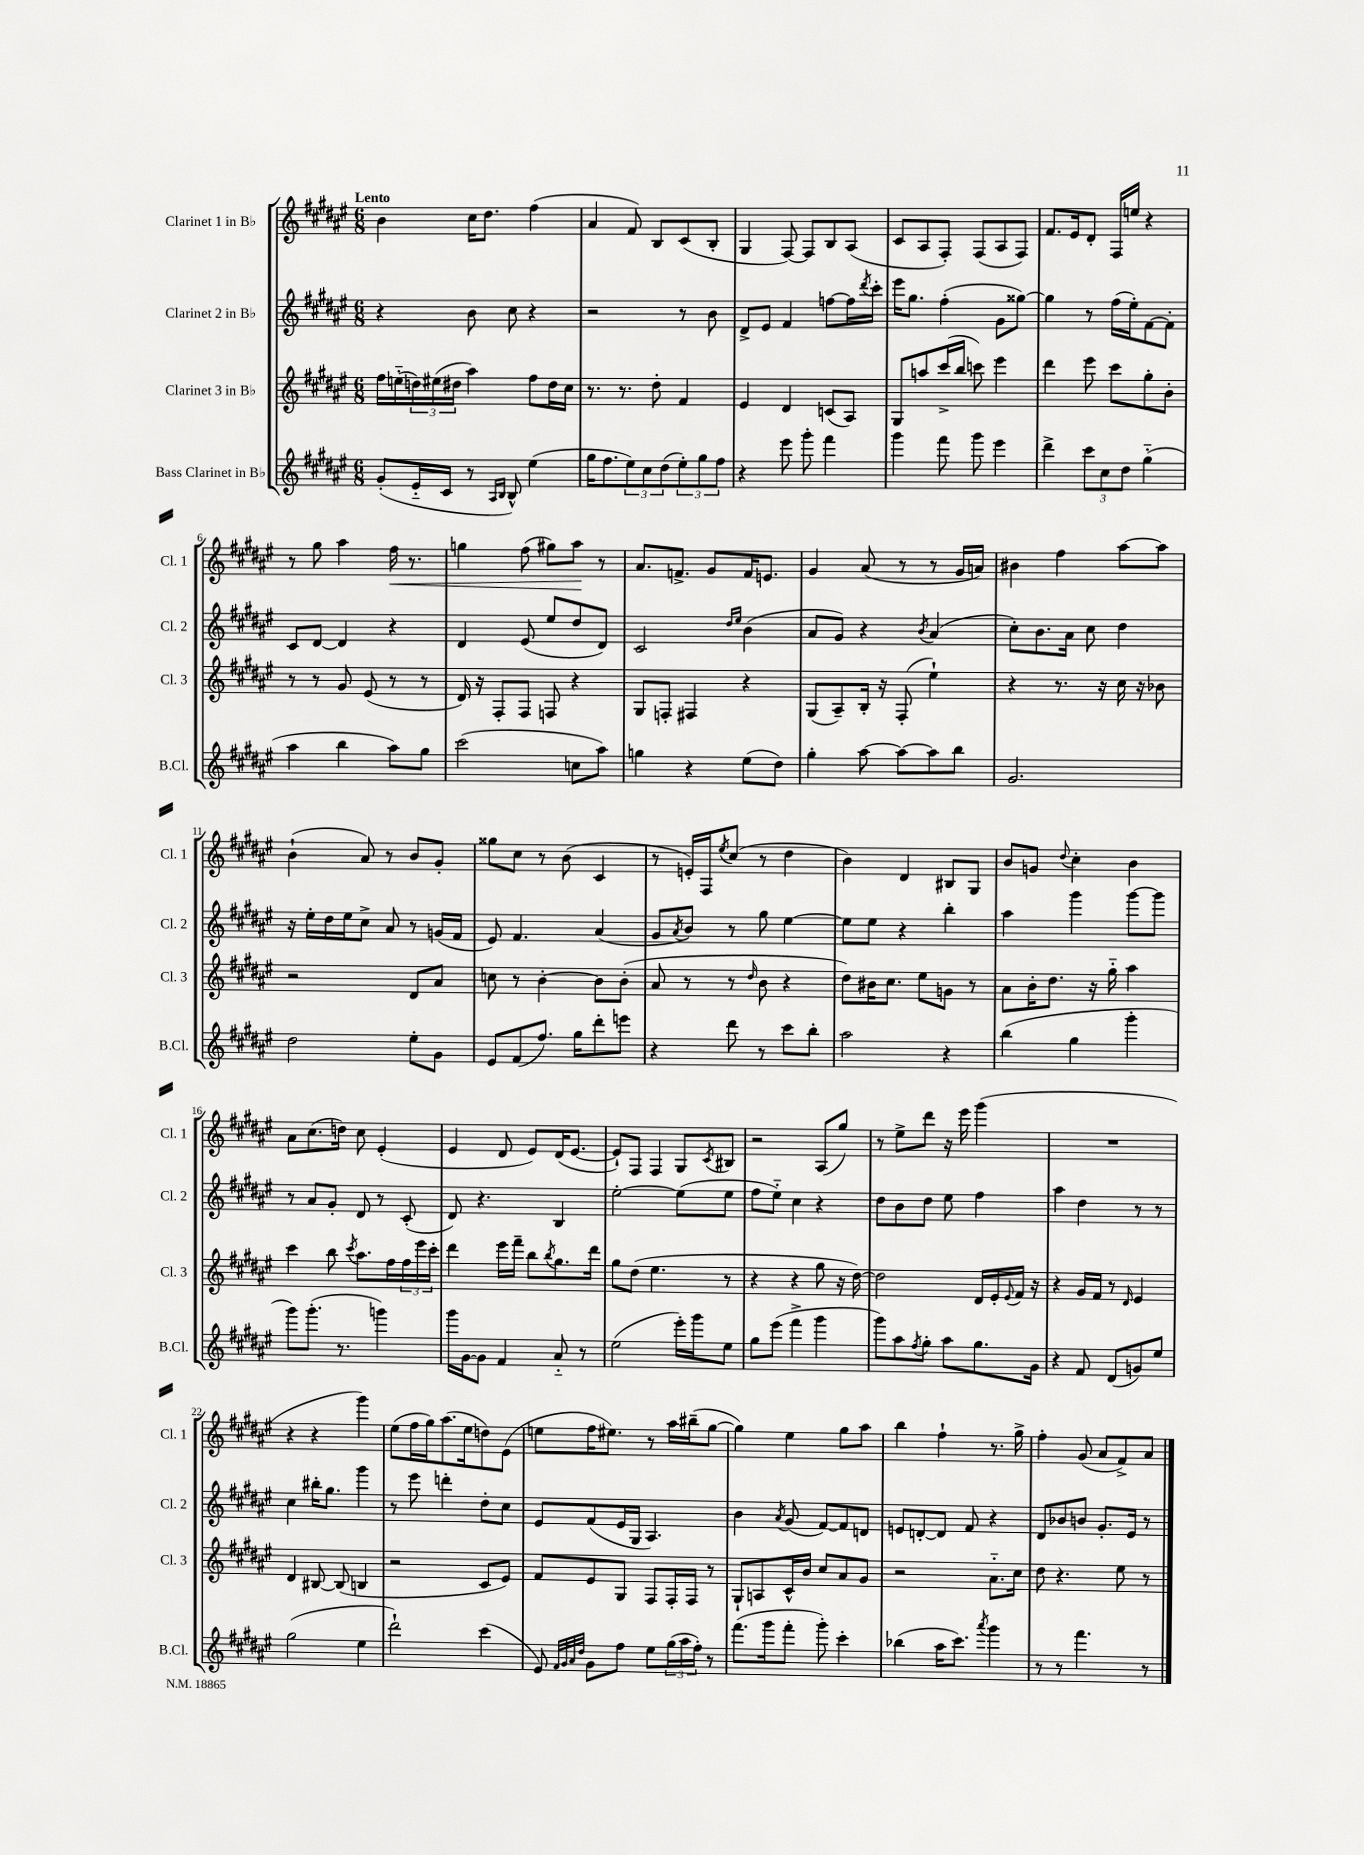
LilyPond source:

<<
\new StaffGroup <<
\new Staff = "s0" \with { instrumentName = "Clarinet 1 in Bb" shortInstrumentName = "Cl. 1" } {
    \clef treble \key fis \major \numericTimeSignature \time 6/8 \tempo "Lento"
    b'4 cis''16 dis''8. fis''4( |
    ais'4 fis'8) b8 cis'8( b8-. |
    gis4 fis8~) fis8 b8 ais8( |
    cis'8 ais8 fis8-.) fis8( ais8 fis8) |
    fis'8. eis'16 dis'8-. fis16 e''16 r4 |
    r8 gis''8 ais''4 fis''16\< r8. |
    g''4 fis''8( gis''8) ais''8\! r8 |
    ais'8. f'8.-> gis'8 f'16 e'8. |
    gis'4 ais'8( r8 r8 gis'16 a'16) |
    bis'4 fis''4 ais''8~ ais''8 |
    b'4-!( ais'8) r8 b'8 gis'8-. |
    gisis''8 cis''8 r8 b'8( cis'4 |
    r8 e'16-.) fis16 \acciaccatura { eis''8 } cis''8( r8 dis''4 |
    b'4) dis'4 bis8 gis8 |
    b'8 g'8 \appoggiatura { dis''8 } cis''4-. b'4 |
    ais'8 cis''8.( d''16) cis''8 eis'4-.( |
    eis'4 dis'8 eis'8) dis'16( eis'8.~ |
    eis'8-!) fis8 fis4 gis8 \acciaccatura { cis'8 } bis8 |
    r2 ais8( gis''8) |
    r8 eis''8-> dis'''8 r16 eis'''16 gis'''4( |
    R2. |
    r4 r4 gis'''4) |
    eis''8( fis''16 gis''16) ais''8.( eis''16 d''8) eis'8( |
    e''8 fis''16 eis''8.) r8 ais''16 bis''16--( gis''8~ |
    gis''4) eis''4 gis''8 ais''8 |
    b''4 fis''4-! r8. gis''16-> |
    fis''4-. gis'8( ais'8 fis'8->) ais'8 \bar "|." |
}
\new Staff = "s1" \with { instrumentName = "Clarinet 2 in Bb" shortInstrumentName = "Cl. 2" } {
    \clef treble \key fis \major \numericTimeSignature \time 6/8
    r4 b'8 cis''8 r4 |
    r2 r8 b'8 |
    dis'8-> eis'8 fis'4 f''8~ f''16 \acciaccatura { dis'''8 } cis'''16-. |
    eis'''16 gis''8. fis''4-.( gis'8 gisis''8~) |
    gisis''4 r8 fis''16( eis''16-.) fis'8~ fis'8-. |
    cis'8 dis'8~ dis'4 r4 |
    dis'4 eis'8( eis''8 dis''8 dis'8) |
    cis'2 \grace { dis''16 eis''16 } b'4( |
    ais'8 gis'8) r4 \acciaccatura { b'8 } ais'4( |
    cis''8-.) b'8. ais'16 cis''8 dis''4 |
    r16 eis''16-. dis''16 eis''16 cis''8-> ais'8 r8 g'16( fis'16 |
    eis'8) fis'4. ais'4( |
    gis'8 \acciaccatura { ais'8 } b'8) r8 gis''8 eis''4~ |
    eis''8 eis''8 r4 b''4-. |
    ais''4 gis'''4 gis'''8~ gis'''8 |
    r8 ais'8 gis'8-. dis'8 r8 cis'8-.( |
    dis'8) r4. b4 |
    eis''2~-. eis''8( eis''8 |
    fis''8 eis''8-_) cis''4 r4 |
    dis''8 b'8 dis''8 eis''8 fis''4 |
    ais''4 dis''4 r8 r8 |
    cis''4 bis''16-. gis''8. gis'''4 |
    r8 eis'''8 d'''4-. dis''8-. cis''8 |
    eis'8 fis'8( eis'16 gis16 ais4.) |
    b'4 \acciaccatura { ais'8 } gis'8( fis'8~) fis'8 d'8 |
    e'8 d'8~-. d'8 fis'8 r4 |
    dis'8 bes'8 b'8 gis'8.-. eis'16 r8 \bar "|." |
}
\new Staff = "s2" \with { instrumentName = "Clarinet 3 in Bb" shortInstrumentName = "Cl. 3" } {
    \clef treble \key fis \major \numericTimeSignature \time 6/8
    fis''16 e''16-_( \tuplet 3/2 { d''16) eis''16( dis''16 } ais''4) fis''8 dis''16 cis''16 |
    r8. r8. dis''8-. fis'4 |
    eis'4 dis'4 c'8( ais8) |
    gis8 a''8 cis'''16->( b''16 c'''8) eis'''4 |
    dis'''4 eis'''8 cis'''8 gis''8-. b'8-. |
    r8 r8 gis'8 eis'8( r8 r8 |
    dis'16) r16 fis8-. fis8 f8 r4 |
    gis8 f8-. fis4 r4 |
    gis8( ais8--) b16-. r16 fis8-.( eis''4-!) |
    r4 r8. r16 cis''16 r16 bes'8 |
    r2 dis'8 ais'8 |
    c''8 r8 b'4~-. b'8 b'8-.( |
    ais'8 r8 r8 \grace { dis''16 } b'8 r4 |
    dis''8) bis'16 cis''8. eis''8 g'8 r8 |
    ais'8 b'16-. dis''8. r16 gis''16-_ ais''4 |
    cis'''4 b''8 \acciaccatura { cis'''8 } ais''8. fis''16 \tuplet 3/2 { fis''16 eis'''16 cis'''16-. } |
    dis'''4 eis'''16 fis'''16-- b''8 \acciaccatura { b''8 } gis''8. dis'''16 |
    gis''8 dis''8( eis''4. r8 |
    r4 r4 gis''8 r16 dis''16~) |
    dis''2 dis'16 eis'16-. \appoggiatura { eis'8 } fis'16 r16 |
    r4 gis'16 fis'16 r8 \grace { dis'16 } eis'4 |
    dis'4 bis8~ bis8( b4 |
    r2 cis'8 eis'8) |
    fis'8 eis'8 gis8 fis8 fis16-. fis16 r8 |
    gis8-! a8 cis'16-^ b'16 cis''8 ais'8 gis'8 |
    r2 ais'8.-_ cis''16 |
    dis''8 r4. eis''8 r8 \bar "|." |
}
\new Staff = "s3" \with { instrumentName = "Bass Clarinet in Bb" shortInstrumentName = "B.Cl." } {
    \clef treble \key fis \major \numericTimeSignature \time 6/8
    gis'8-.( eis'16-_ cis'16 r8 \grace { ais16 b16 } b8-^) eis''4( |
    gis''16 fis''8. \tuplet 3/2 { eis''8) cis''8 dis''8( } \tuplet 3/2 { eis''8-.) gis''8 fis''8 } |
    r4 eis'''8 gis'''8-. fis'''4 |
    gis'''4 fis'''8 gis'''8 eis'''4 |
    dis'''4-> \tuplet 3/2 { cis'''8 cis''8 dis''8 } gis''4-_( |
    ais''4 b''4 ais''8) gis''8 |
    cis'''2( c''8 ais''8) |
    g''4 r4 eis''8( dis''8) |
    gis''4-. ais''8~ ais''8~ ais''8 b''8 |
    gis'2. |
    dis''2 eis''8-. gis'8 |
    eis'8 fis'8( fis''8.) gis''16 dis'''8-. e'''8 |
    r4 dis'''8 r8 cis'''8 b''8-. |
    ais''2 r4 |
    b''4( gis''4 gis'''4-. |
    gis'''8) gis'''8.-.( r8. g'''4) |
    gis'''16 gis'16~ gis'8 fis'4 ais'8-_ r8 |
    eis''2( eis'''16-.) gis'''16 eis''8 |
    gis''8 eis'''8( fis'''4-> gis'''4 |
    gis'''8) ais''8 \acciaccatura { fis''8 } gis''8-. ais''8 gis''8. gis'16 |
    r4 fis'8 dis'8( g'8) eis''8 |
    gis''2( eis''4 |
    dis'''2-!) cis'''4( |
    eis'8) \grace { fis'32 gis'32 ais'32 dis''32 } gis'8 fis''8 eis''8 \tuplet 3/2 { gis''16( ais''16 fis''16-.) } r8 |
    fis'''8.( gis'''16 fis'''8-. gis'''8-.) cis'''4-. |
    bes''4( ais''16 cis'''8.) \acciaccatura { ais'''8 } gis'''4 |
    r8 r8 fis'''4. r8 \bar "|." |
}
>>
>>
